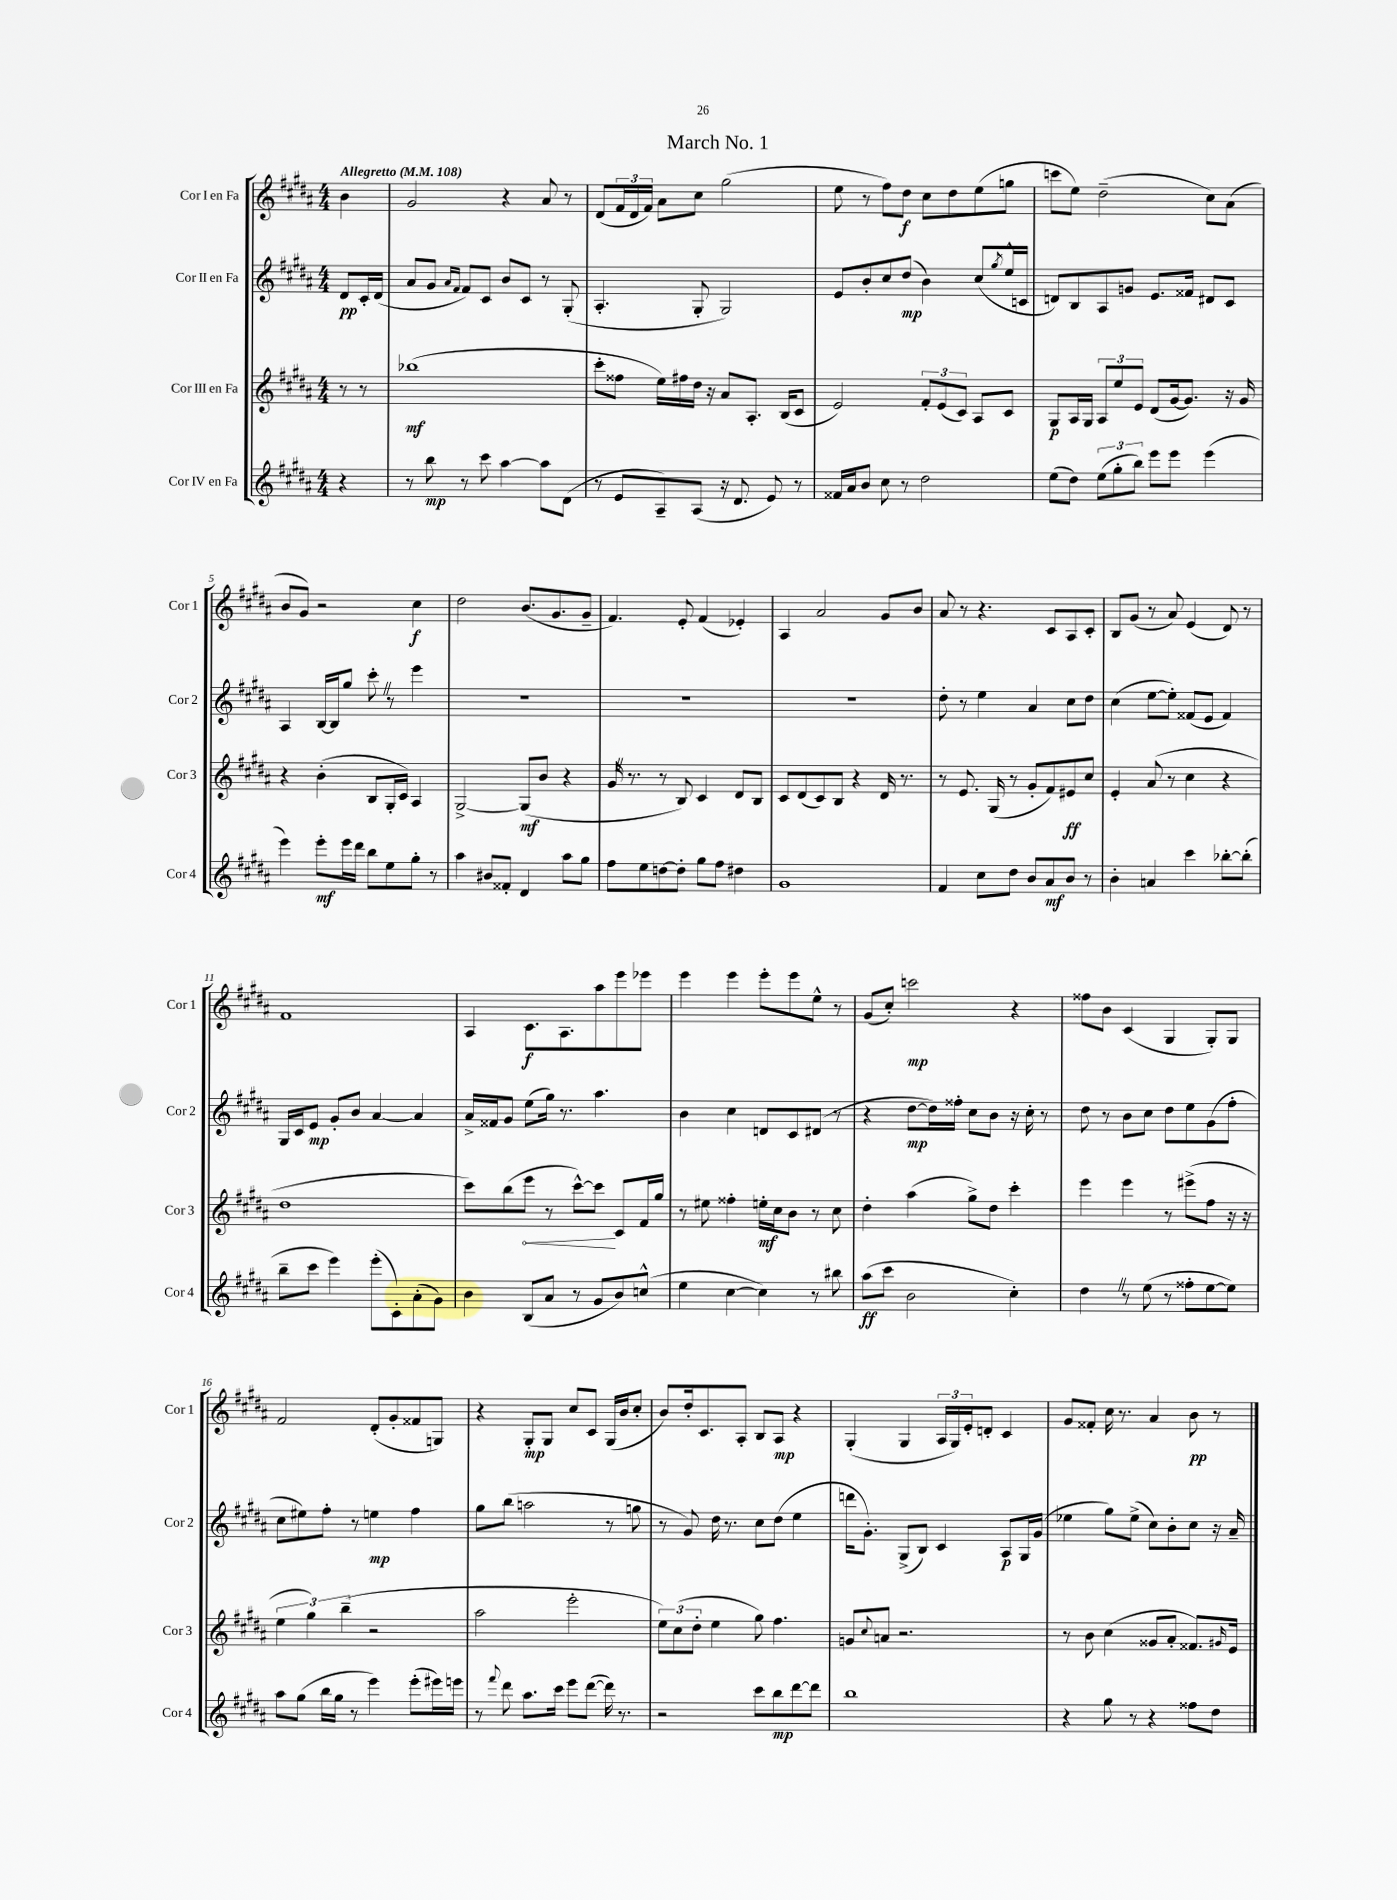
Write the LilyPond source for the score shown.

\header { title = "March No. 1" }
<<
\new StaffGroup <<
\new Staff = "s0" \with { instrumentName = "Cor I en Fa" shortInstrumentName = "Cor 1" } {
    \clef treble \key b \major \numericTimeSignature \time 4/4 \partial 4 \tempo "Allegretto" 4 = 108
    b'4 |
    gis'2 r4 ais'8 r8 |
    dis'8( \tuplet 3/2 { fis'16 dis'16 fis'16) } ais'8 cis''8 gis''2( |
    e''8 r8 fis''8) dis''8\f cis''8 dis''8 e''8( g''8 |
    c'''8 e''8) dis''2--( cis''8) ais'8( |
    b'8 gis'8) r2 cis''4\f |
    dis''2 b'8.( gis'8. gis'8-- |
    fis'4.) e'8-. fis'4( ees'4-.) |
    ais4 ais'2 gis'8 b'8 |
    ais'8 r8 r4. cis'8 ais8 cis'8-. |
    b8 gis'8( r8 ais'8) e'4( dis'8) r8 |
    fis'1 |
    ais4 cis'8.\f ais8. ais''8 e'''8 ees'''8 |
    e'''4 e'''4 e'''8-. e'''8 e''8-^ r8 |
    gis'8( cis''8-.) c'''2\mp r4 |
    fisis''8 b'8 cis'4( gis4 gis8-.) gis8 |
    fis'2 dis'8-.( gis'8-. fisis'8 g8) |
    r4 gis8-.\mp gis8 cis''8 cis'8 gis16( b'16 cis''8-. |
    b'8) dis''16-. cis'8. ais8-. b8 ais8\mp r4 |
    gis4-.( gis4 \tuplet 3/2 { ais16 gis16) e'16-. } d'8-. cis'4 |
    gis'8 fisis'8-. cis''16 r8. ais'4 b'8\pp r8 \bar "|." |
}
\new Staff = "s1" \with { instrumentName = "Cor II en Fa" shortInstrumentName = "Cor 2" } {
    \clef treble \key b \major \numericTimeSignature \time 4/4 \partial 4
    dis'8\pp cis'16-. dis'16( |
    ais'8 gis'8 \grace { ais'16 fis'16 } fis'8) cis'8 b'8 cis'8 r8 gis8-.( |
    ais4.-. gis8-. gis2) |
    e'8 b'8-. cis''8 dis''8\mp( b'4) cis''8( \acciaccatura { gis''8 } e''16-^ c'16 |
    d'8) b8 ais8 g'8 e'8. fisis'16 dis'8 cis'8 |
    ais4 b16~ b16 gis''8 cis'''8-. \once \override BreathingSign.text = \markup { \musicglyph "scripts.caesura.straight" } \breathe r8 e'''4 |
    R1 |
    R1 |
    R1 |
    dis''8-. r8 e''4 ais'4 cis''8 dis''8 |
    cis''4( e''8~ e''8-.) fisis'8( e'8 fisis'4) |
    gis16 cis'16 e'8\mp gis'8-. b'8 ais'4~ ais'4 |
    ais'16-> fisis'16 gis'8 e''8( gis''16) r8. ais''4. |
    b'4 cis''4 d'8 cis'8 dis'8( r8 |
    r4 dis''8~\mp dis''16) fisis''16-. cis''8 b'8 r16 cis''16-. r8 |
    dis''8 r8 b'8 cis''8 dis''8 e''8 gis'8( fis''8-. |
    cis''8 eis''8) fis''8-. r8 e''4\mp fis''4 |
    gis''8 b''8( a''2 r8 g''8 |
    r8 gis'8) dis''16 r8. cis''8 dis''8( e''4 |
    d'''16 gis'8.-.) gis8->( b8) cis'4 ais8\p gis16 gis'16( |
    ees''4 gis''8) ees''8->( cis''8) b'8-. cis''8 r16 ais'16-- \bar "|." |
}
\new Staff = "s2" \with { instrumentName = "Cor III en Fa" shortInstrumentName = "Cor 3" } {
    \clef treble \key b \major \numericTimeSignature \time 4/4 \partial 4
    r8 r8 |
    bes''1\mf( |
    cis'''8-. fisis''8 e''16) fis''16 dis''16 r16 ais'8 ais8.-. b16( cis'8 |
    e'2) \tuplet 3/2 { fis'8-. e'8( cis'8) } ais8 cis'8 |
    gis8\p ais16 gis16 \tuplet 3/2 { ais8 e''8 e'8 } dis'8( gis'16~ gis'8.) r16 gis'16 |
    r4 b'4-.( b8 gis16-. cis'16) ais4 |
    gis2~-> gis8\mf( b'8 r4 |
    gis'16 \once \override BreathingSign.text = \markup { \musicglyph "scripts.caesura.straight" } \breathe r8. r8 b8) cis'4 dis'8 b8 |
    cis'8 dis'8( cis'8) b8 r4 dis'16 r8. |
    r8 e'8. gis16( r8 gis'8-. fis'8) eis'8\ff cis''8 |
    e'4-. ais'8( r8 cis''4 r4 |
    dis''1 |
    cis'''8) b''8( \once \override Hairpin.circled-tip = ##t e'''8\< r8 cis'''8~-^) cis'''8\! cis'8 fis'16 gis''16 |
    r8 eis''8 fisis''4-. e''16-.\mf cis''16 b'8 r8 cis''8 |
    dis''4-. ais''4( gis''8->) dis''8 cis'''4-. |
    e'''4 e'''4 r8 eis'''8->( fis''8 r16 r16 |
    \tuplet 3/2 { e''4 gis''4) b''4--( } r2 |
    ais''2 e'''2-. |
    \tuplet 3/2 { e''8) cis''8( dis''8-. } e''4 gis''8) fis''4. |
    g'8 \appoggiatura { cis''8 } a'8 r2. |
    r8 b'8 cis''4( gisis'8 ais'8-. fisis'8.) \grace { gis'16 } e'16 \bar "|." |
}
\new Staff = "s3" \with { instrumentName = "Cor IV en Fa" shortInstrumentName = "Cor 4" } {
    \clef treble \key b \major \numericTimeSignature \time 4/4 \partial 4
    r4 |
    r8 b''8\mp r8 cis'''8 ais''4~ ais''8 dis'8( |
    r8 e'8 ais8--) ais8( r16 dis'8. e'8) r8 |
    fisis'16 ais'16 b'8 cis''8 r8 dis''2 |
    e''8( dis''8) \tuplet 3/2 { e''8( gis''8-. b''8) } e'''8 e'''8 e'''4( |
    e'''4) e'''8-.\mf e'''16 dis'''16 b''8 e''8 gis''8-. r8 |
    ais''4 bis'8 fisis'8-. dis'4 ais''8 gis''8 |
    fis''8 e''8 d''8~ d''8-. gis''8 fis''8 dis''4 |
    gis'1 |
    fis'4 cis''8 dis''8 b'8 ais'8\mf b'8 r8 |
    b'4-. a'4 cis'''4 bes''8~-. bes''8-.( |
    b''8-- cis'''8 e'''4) e'''8-.( cis'8-.) ais'8-.( gis'8) |
    b'4 b8( ais'8 r8 gis'8 b'8) c''8-^( |
    e''4 cis''4~ cis''4) r8 bis''8 |
    ais''8\ff( cis'''8 b'2 cis''4-.) |
    dis''4 \once \override BreathingSign.text = \markup { \musicglyph "scripts.caesura.straight" } \breathe r8 e''8( r8 fisis''8-. e''8~ e''8) |
    ais''8 gis''8( b''16 gis''16 r8 e'''4) e'''8-.( eis'''16) e'''16 |
    r8 \appoggiatura { fis'''8 } dis'''8 ais''8. cis'''16 e'''8 dis'''8~( dis'''16) r8. |
    r2 cis'''8 b''8\mp dis'''8~ dis'''8 |
    b''1 |
    r4 gis''8 r8 r4 fisis''8 dis''8 \bar "|." |
}
>>
>>
